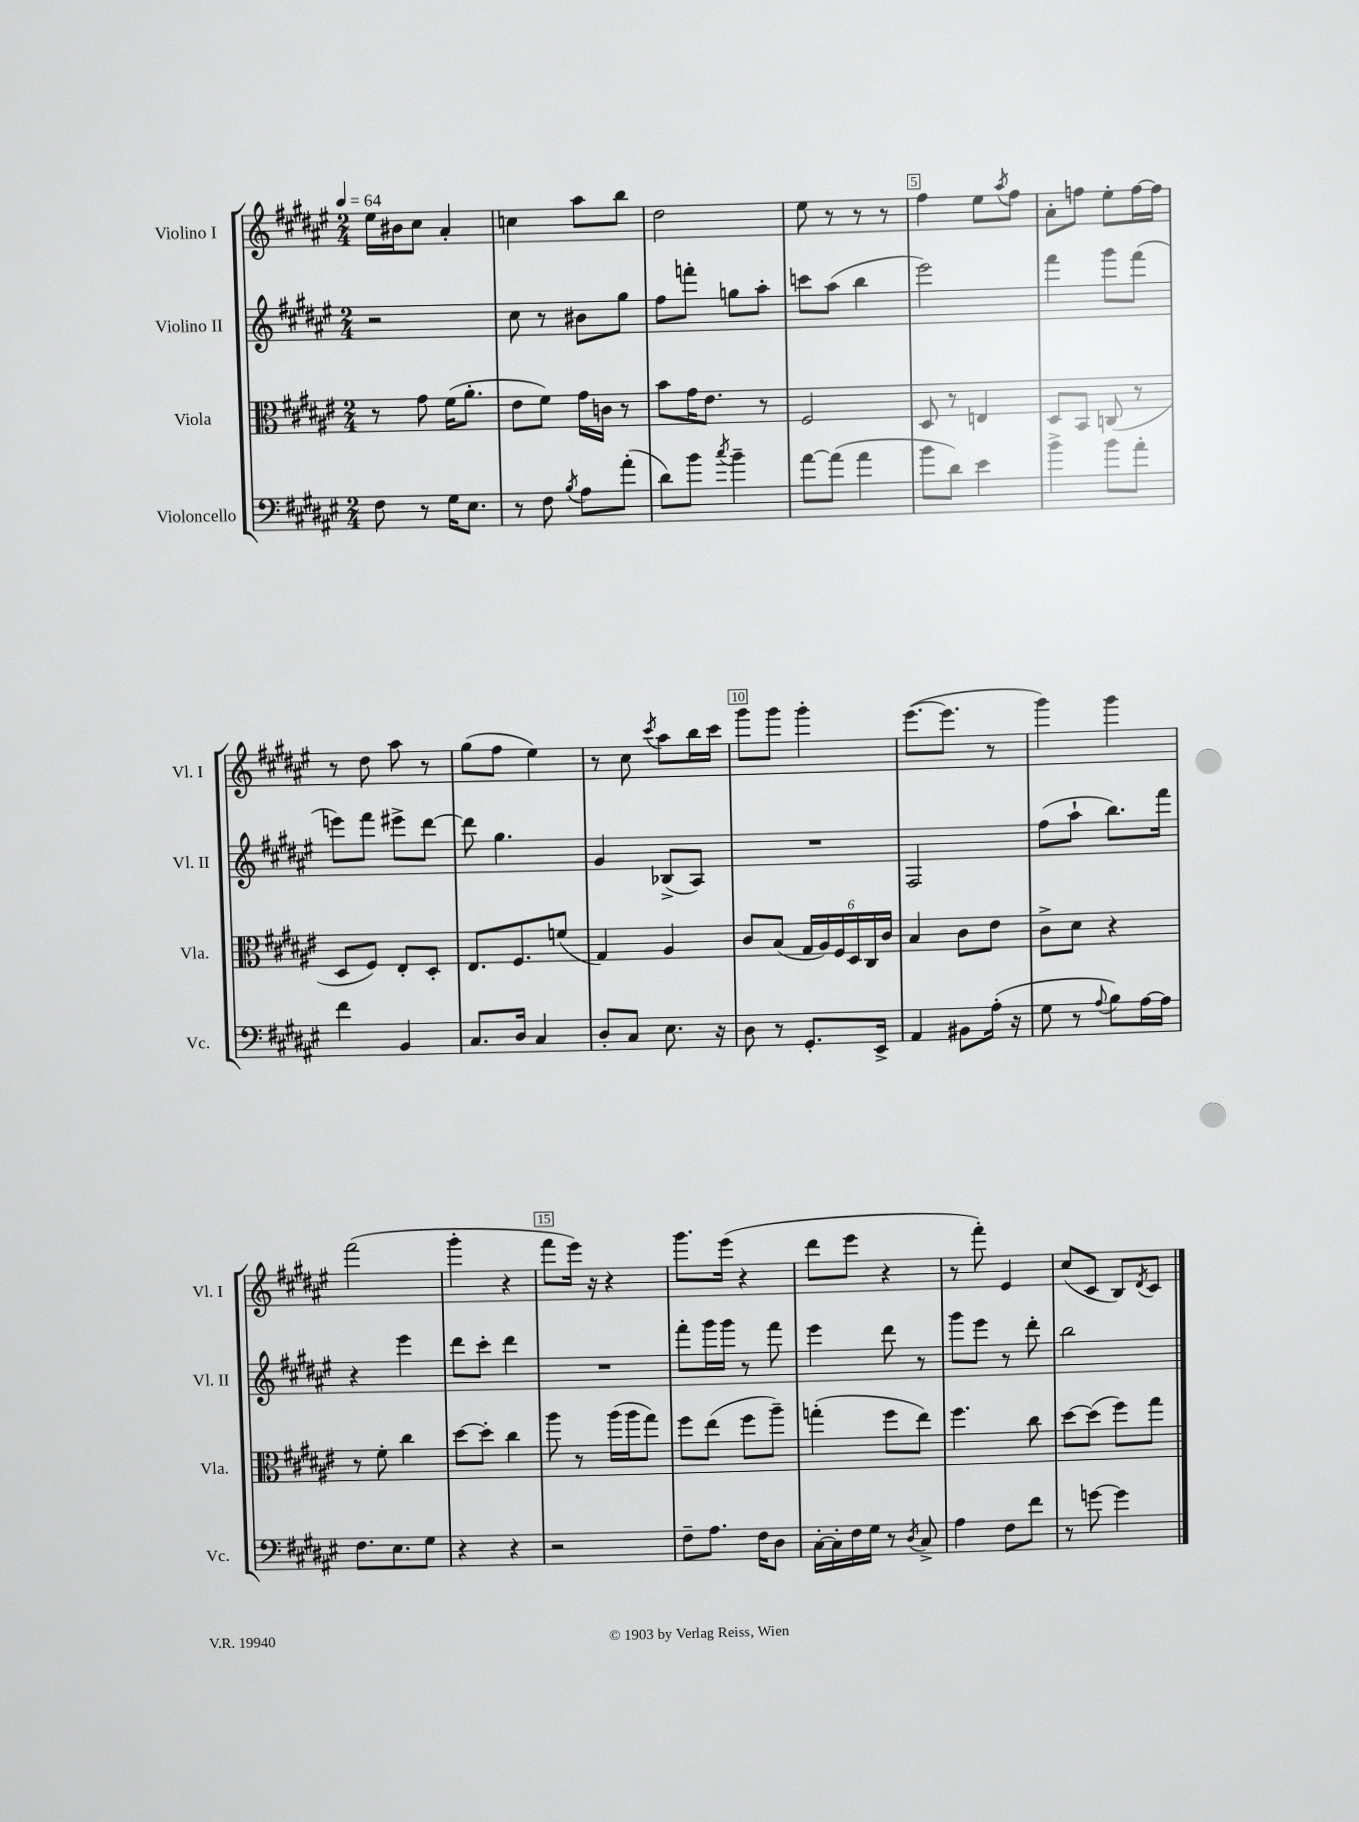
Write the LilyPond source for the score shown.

<<
\new StaffGroup <<
\new Staff = "s0" \with { instrumentName = "Violino I" shortInstrumentName = "Vl. I" } {
    \clef treble \key fis \major \numericTimeSignature \time 2/4 \tempo 4 = 64
    eis''16 bis'16 cis''8 ais'4-. |
    c''4 ais''8 b''8 |
    dis''2 |
    eis''8 r8 r8 r8 |
    fis''4 eis''8 \acciaccatura { ais''8 } fis''8 |
    ais'8-. f''8 eis''8-. f''16~ f''16 |
    r8 dis''8 ais''8 r8 |
    gis''8( fis''8 eis''4) |
    r8 cis''8 \acciaccatura { cis'''8 } ais''8 b''16 cis'''16 |
    gis'''8 gis'''8 gis'''4-. |
    eis'''8.~( eis'''8. r8 |
    gis'''4) gis'''4 |
    fis'''2( |
    gis'''4-. r4 |
    fis'''8 eis'''16) r16 r4 |
    gis'''8. eis'''16( r4 |
    dis'''8 eis'''8 r4 |
    r8 fis'''8-.) eis'4 |
    cis''8( cis'8 b8) \acciaccatura { dis'8 } cis'8 \bar "|." |
}
\new Staff = "s1" \with { instrumentName = "Violino II" shortInstrumentName = "Vl. II" } {
    \clef treble \key fis \major \numericTimeSignature \time 2/4
    r2 |
    cis''8 r8 bis'8 gis''8 |
    fis''8 f'''8-. g''8 ais''8-. |
    c'''8 ais''8( b''4 |
    eis'''2) |
    fis'''4 gis'''8 fis'''8( |
    e'''8) fis'''8 eis'''8-> dis'''8~ |
    dis'''8 gis''4. |
    gis'4 bes8->( ais8) |
    R2 |
    fis2 |
    fis''8( ais''8-! b''8.) fis'''16 |
    r4 eis'''4 |
    dis'''8 cis'''8-. dis'''4 |
    R2 |
    fis'''8-. gis'''16 gis'''16 r8 fis'''8 |
    eis'''4 dis'''8 r8 |
    gis'''8 eis'''8 r8 dis'''8-. |
    b''2 \bar "|." |
}
\new Staff = "s2" \with { instrumentName = "Viola" shortInstrumentName = "Vla." } {
    \clef alto \key fis \major \numericTimeSignature \time 2/4
    r8 gis'8 fis'16( ais'8.-. |
    eis'8 fis'8) gis'16 c'16 r8 |
    b'8 gis'16 eis'8. r8 |
    fis2 |
    dis8 r8 e4 |
    dis8 b,8 c8( r8 |
    dis8 fis8) eis8-. dis8-. |
    eis8. fis8. f'8( |
    gis4) ais4 |
    cis'8 b8( \tuplet 6/4 { gis16 ais16) fis16 dis16 cis16 cis'16 } |
    b4 cis'8 eis'8 |
    cis'8-> dis'8 r4 |
    r8 fis'8-. cis''4 |
    dis''8~ dis''8-. cis''4 |
    ais''8 r8 ais''16( ais''16 gis''8) |
    fis''8 eis''8( fis''8 ais''8--) |
    g''4-.( fis''8 eis''8) |
    fis''4. cis''8 |
    dis''8~ dis''8( fis''8) gis''8 \bar "|." |
}
\new Staff = "s3" \with { instrumentName = "Violoncello" shortInstrumentName = "Vc." } {
    \clef bass \key fis \major \numericTimeSignature \time 2/4
    fis8 r8 gis16 eis8. |
    r8 fis8 \acciaccatura { b8 } ais8 ais'8-.( |
    dis'8) b'8 \acciaccatura { cis''8 } b'4-- |
    ais'8~ ais'8( ais'4 |
    b'8 dis'8) eis'4 |
    b'4-> b'8 ais'8-. |
    fis'4 b,4 |
    cis8. dis16 cis4 |
    dis8-. cis8 eis8. r16 |
    dis8 r8 gis,8.-. eis,16-> |
    ais,4 bis,8 ais16-.( r16 |
    gis8 r8 \appoggiatura { ais8 } b8) ais16~ ais16 |
    fis8. eis8. gis8 |
    r4 r4 |
    r2 |
    fis8-- ais8. fis16 dis8 |
    cis16~-. cis16-. fis16 gis16 r8 \acciaccatura { dis8 } cis8-> |
    ais4 fis8 fis'8 |
    r8 g'8~ g'4 \bar "|." |
}
>>
>>
\layout { \context { \Score \override BarNumber.break-visibility = ##(#f #t #t) barNumberVisibility = #(every-nth-bar-number-visible 5) \override BarNumber.stencil = #(make-stencil-boxer 0.1 0.3 ly:text-interface::print) } }
